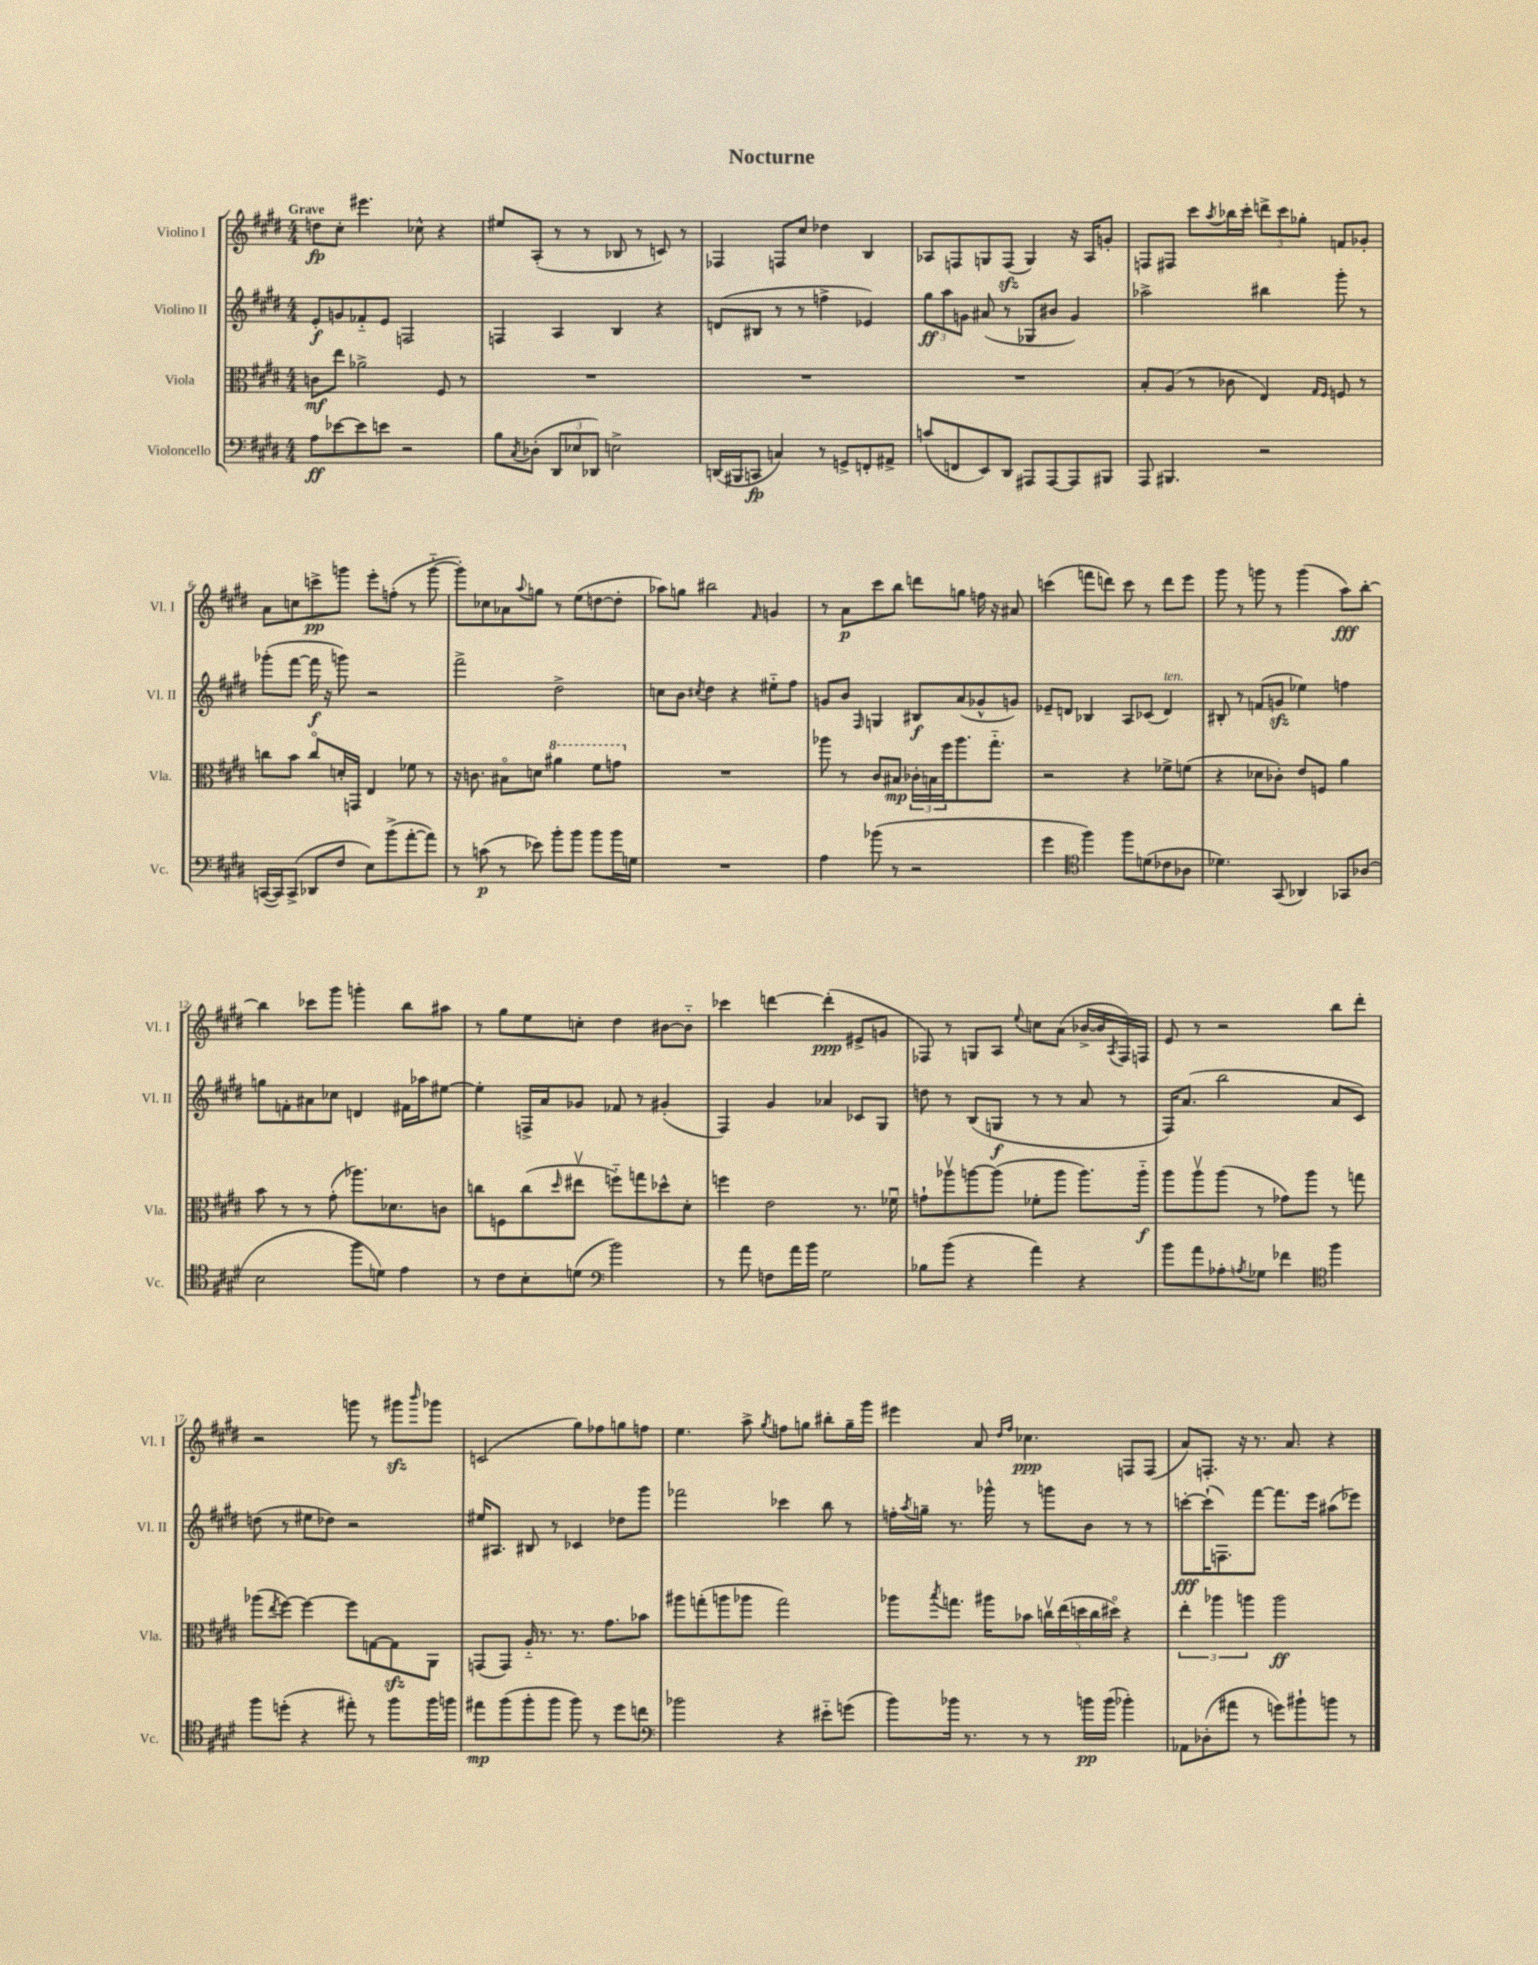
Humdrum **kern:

**kern	**dynam	**kern	**dynam	**kern	**dynam	**kern	**dynam
*part4	*part4	*part3	*part3	*part2	*part2	*part1	*part1
*staff4	*staff4	*staff3	*staff3	*staff2	*staff2	*staff1	*staff1
*I"Violoncello	*	*I"Viola	*	*I"Violino II	*	*I"Violino I	*
*I'Vc.	*	*I'Vla.	*	*I'Vl. II	*	*I'Vl. I	*
*clefF4	*	*clefC3	*	*clefG2	*	*clefG2	*
*k[f#c#g#d#]	*	*k[f#c#g#d#]	*	*k[f#c#g#d#]	*	*k[f#c#g#d#]	*
*M4/4	*	*M4/4	*	*M4/4	*	*M4/4	*
=1	=1	=1	=1	=1	=1	=1	=1
!	!	!	!	!	!	!LO:TX:a:B:t=Grave	!
8A\L	ff	8cn\L	mf	8e'/L	f	8ddn\L	fp
[8e-X\	.	8ee\J	.	8gn/	.	8cc#'\J	.
8e-\]	.	2a-X^\	.	8f-X/	.	4.eee#X\	.
8en\J	.	.	.	8e/J	.	.	.
2r	.	.	.	2Fn/	.	.	.
.	.	.	.	.	.	8cc-X^^\	.
.	.	8F#/	.	.	.	4r	.
.	.	8r	.	.	.	.	.
=2	=2	=2	=2	=2	=2	=2	=2
8B\L	.	1r	.	4Fn/	.	8ee#X/L	.
8qC#/	.	.	.	.	.	.	.
(8D-X'\J	.	.	.	.	.	(8A'/J	.
12DD#/L	.	.	.	4A/	.	8r	.
12E-X/	.	.	.	.	.	.	.
.	.	.	.	.	.	8r	.
12DD-X/J)	.	.	.	.	.	.	.
2En^\	.	.	.	4B/	.	8B-X/	.
.	.	.	.	.	.	8r	.
.	.	.	.	4r	.	8cn/)	.
.	.	.	.	.	.	8r	.
=3	=3	=3	=3	=3	=3	=3	=3
(16DDn/LL	.	1r	.	(8dn/L	.	4F-X/	.
16BBB#X/J	.	.	.	.	.	.	.
8CCn/J	fp	.	.	8B#X/J	.	.	.
4Cn/)	.	.	.	8r	.	8Fn/L	.
.	.	.	.	8r	.	8cc#/J	.
8r	.	.	.	4ffn^\	.	4dd-X\	.
8GGn^/L	.	.	.	.	.	.	.
8FFn'/	.	.	.	4e-X/)	.	4B/	.
8AA#X^/J	.	.	.	.	.	.	.
=4	=4	=4	=4	=4	=4	=4	=4
(8cn/L	.	1r	.	12gg#\L	ff	8A-X/L	.
.	.	.	.	12aa\	.	.	.
8FFn/	.	.	.	.	.	8Fn/	.
.	.	.	.	12gn\J	.	.	.
8EE/)	.	.	.	(8a#X/	.	8Gn/	.
8DD#/J	.	.	.	8r	.	(8Fzz/J	.
8AAA#X/L	.	.	.	8G-X/L	.	4G/)	.
[8AAA#/	.	.	.	8b#X/J	.	.	.
8AAA#/]	.	.	.	4g/)	.	16r	.
.	.	.	.	.	.	16A-/KL	.
8BBB#X/J	.	.	.	.	.	8gn'/J	.
=5	=5	=5	=5	=5	=5	=5	=5
8AAA/	.	8B'/L	.	2aa-X^\	.	8Fn/L	.
4.BBB#X/	.	(8A/J	.	.	.	8F#X/J	.
.	.	8r	.	.	.	8ccc#\L	.
.	.	.	.	.	.	8qaa/	.
.	.	8c-X\	.	.	.	16bb-X\L	.
.	.	.	.	.	.	16ccc#'\JJ	.
2r	.	4E/)	.	4bb#X\	.	12dddn^\L	.
.	.	.	.	.	.	12ccc#\	.
.	.	.	.	.	.	12gg-X'\J	.
.	.	16qqG#/LL	.	.	.	.	.
.	.	16qqF#/JJ	.	.	.	.	.
.	.	8Fn/	.	8ggg#'\	.	8fn/L	.
.	.	8r	.	8r	.	8g-X'/J	.
!!LO:LB:g=z
=6	=6	=6	=6	=6	=6	=6	=6
([16CCn/LL	.	8ccn\L	.	(8ggg-X'\L	.	8a\L	.
16CC/J])	.	.	.	.	.	.	.
(8CC^/J	.	8b\J	.	[8fff#\J	.	8ccn\	.
8DD-X/L	.	8cc/L	.	16fff#\]	f	8cccn^\	pp
.	.	.	.	16r	.	.	.
8F#/J	.	16dn'/L	.	8gggn\)	.	8gggn\J	.
.	.	16GGn/JJ	.	.	.	.	.
8E\L)	.	4E/	.	2r	.	8eee'\L	.
(8b^\	.	.	.	.	.	(8ffn'\J	.
[8a'\	.	8f-X\	.	.	.	8r	.
8a\J])	.	8r	.	.	.	[8ggg\	.
=7	=7	=7	=7	=7	=7	=7	=7
8r	.	16r	.	2fff#^\	.	8ggg'\L])	.
.	.	8.cn\	.	.	.	.	.
(8cn\	p	.	.	.	.	8cc-X\	.
8r	.	8B#X\L	.	.	.	8a-X\	.
.	.	.	.	.	.	8qqaa/	.
8e-X\)	.	8dn\J	.	.	.	8ggn\J	.
*	*	*8va	*	*	*	*	*
8b'\L	.	4aa#X\	.	2dd#^\	.	8r	.
8b\J	.	.	.	.	.	(8ee\L	.
8b\L	.	8ff#\L	.	.	.	[8ddn\	.
16b\L	.	8ggn\J	.	.	.	8dd'\J]	.
16Gn\JJ	.	.	.	.	.	.	.
=8	=8	=8	=8	=8	=8	=8	=8
*	*	*X8va	*	*	*	*	*
1r	.	1r	.	8ccn\L	.	8aa-X\L)	.
.	.	.	.	8b\J	.	8ggn\J	.
.	.	.	.	8qcc#X/	.	.	.
.	.	.	.	4dd#\	.	2bb#X\	.
.	.	.	.	4r	.	.	.
.	.	.	.	.	.	16qqf#/	.
.	.	.	.	8ee#X\L	.	4gn/	.
.	.	.	.	8ff#\J	.	.	.
=9	=9	=9	=9	=9	=9	=9	=9
4A\	.	8aa-X\	.	8gn/L	.	8r	.
.	.	8r	.	8b/J	.	8a\L	p
.	.	.	.	16qqF#/	.	.	.
(8b-X\	.	8c#/L	.	4Gn/	.	8ccc#\	.
8r	.	8B#X/J	mp	.	.	8bb\J	.
2r	.	24c-X'\LL	.	8B#X/L	f	8dddn\L	.
.	.	24Bn\	.	.	.	.	.
.	.	24ff#\J	.	.	.	.	.
.	.	8.aa-\	.	(8a/	.	8ggn\J	.
.	.	.	.	8g-X^^/	.	16ffn\	.
.	.	8.gg#\J	.	.	.	16r	.
.	.	.	.	8gn/J)	.	8a#X/	.
=10	=10	=10	=10	=10	=10	=10	=10
4g#\	.	2r	.	8e-X~/L	.	(4cccn\	.
.	.	.	.	8dn/J	.	.	.
*clefC4	*	*	*	*	*	*	*
4ff#\)	.	.	.	4B-X/	.	8fffn\L	.
.	.	.	.	.	.	8dddn\J)	.
8ff#\L	.	4r	.	8A/L	.	8ccc\	.
(8dn\	.	.	.	(8c-X/J	.	8r	.
!	!	!	!	!LO:TX:a:i:t=ten.	!	!	!
8c-X\	.	8f-X^\L	.	4d/)	.	8ddd\L	.
8A-X\J	.	(8fn\J	.	.	.	8eee\J	.
=11	=11	=11	=11	=11	=11	=11	=11
4.d-X\)	.	4r	.	8B#X'/	.	8ggg#\	.
.	.	.	.	8r	.	8r	.
.	.	8d-X\L	.	(8fn/L	.	8gggn\	.
(8GG#/	.	8c-X'\J)	.	8gnzz/J	.	8r	.
4AA-X/)	.	8e/L	.	4ee-X\)	.	(4ggg\	.
.	.	8Fn/J	.	.	.	.	.
8GG-X/L	.	4a\	.	4ffn\	.	8aa\L)	fff
(8A-X/J	.	.	.	.	.	[8bb'\J	.
!!LO:LB:g=z
=12	=12	=12	=12	=12	=12	=12	=12
2B\	.	8b\	.	8ggn\L	.	4bb\]	.
.	.	8r	.	8fn'\	.	.	.
.	.	8r	.	8a#X\	.	8ccc-X\L	.
.	.	(8g#'\	.	8cc-X\J	.	8ggg#\J	.
8ff#\L	.	8.aa-X\L)	.	4dn/	.	4gggn'\	.
8dn\J)	.	.	.	.	.	.	.
.	.	8.d-X\	.	.	.	.	.
4e\	.	.	.	16f#X\LL	.	8bb\L	.
.	.	.	.	16aa-X\J	.	.	.
.	.	8cn\J	.	[8ee#X\J	.	8aa#X\J	.
=13	=13	=13	=13	=13	=13	=13	=13
8r	.	8ccn\L	.	4ee#'\]	.	8r	.
8c#\L	.	8Fn\	.	.	.	8gg#\L	.
8B'\	.	(8cc\	.	16Fn^/LL	.	8ee\	.
.	.	.	.	16a/J	.	.	.
.	.	16qqdd#/	.	.	.	.	.
(8dn\J	.	8ee#Xv\J	.	8g-X/J	.	8ccn'\J	.
*clefF4	*	*	*	*	*	*	*
2b\)	.	8ffn\L)	.	8f-X/	.	4dd#\	.
.	.	8ggn\	.	8r	.	.	.
.	.	8dd-X^^\	.	(4g#X'/	.	[8b#X\L	.
.	.	8d#'\J	.	.	.	8b#\J]	.
=14	=14	=14	=14	=14	=14	=14	=14
8r	.	4ffn\	.	4F#/)	.	4ccc-X\	.
8a\	.	.	.	.	.	.	.
8Fn\L	.	2e\	.	4g#/	.	[4dddn\	.
16a\L	.	.	.	.	.	.	.
16b\JJ	.	.	.	.	.	.	.
2G#\	.	.	.	4a-X/	.	(4ddd'\]	ppp
.	.	8.r	.	8c-X/L	.	8e#X^/L	.
.	.	.	.	8G#/J	.	8gn/J	.
.	.	16f-Xu\	.	.	.	.	.
=15	=15	=15	=15	=15	=15	=15	=15
8B-X\L	.	8gn`\L	.	8ddn\	.	8F-X/)	.
(8b\J	.	8aa-Xv\	.	8r	.	8r	.
4r	.	[8aan\	.	(8B/L	.	8Gn/L	.
.	.	(8aa\J]	.	8Gn/J	f	8A/J	.
.	.	.	.	.	.	8qqee/	.
4a\)	.	8f-X'\L	.	8r	.	8ccn\L	.
.	.	8aa\J	.	8r	.	(8a\J	.
4r	.	8.aa\L)	.	8a/	.	[16b-X^/LL	.
.	.	.	.	.	.	16b-/]	.
.	.	.	.	.	.	8qA/	.
.	.	.	.	8r	.	16F-/)	.
.	.	16aa\Jk	f	.	.	16Fn/JJ	.
=16	=16	=16	=16	=16	=16	=16	=16
8b\L	.	8aa\L	.	16F#/KL)	.	8e/	.
.	.	.	.	(8.a/J	.	.	.
8a\	.	8aav\	.	.	.	8r	.
8A-X'\	.	(8aa\J	.	2bb\	.	2r	.
8qAn/	.	.	.	.	.	.	.
8G-X\J	.	8r	.	.	.	.	.
4f-X\	.	8g-X\L)	.	.	.	.	.
.	.	8aa\J	.	.	.	.	.
*clefC4	*	*	*	*	*	*	*
4ff#\	.	8r	.	8a/L	.	8bb\L	.
.	.	8ggn\	.	8c#/J)	.	8ddd#'\J	.
!!LO:LB:g=z
=17	=17	=17	=17	=17	=17	=17	=17
8ff#\L	.	(8aa-X\L	.	(8ddn\	.	2r	.
.	.	8qee/	.	.	.	.	.
(8ddn'\J	.	[8ff#\J)	.	8r	.	.	.
4r	.	4ff#\_	.	8ee#X\L	.	.	.
.	.	.	.	8dd-X\J)	.	.	.
8ee#X'\)	.	8ff#\L]	.	2r	.	8gggn\	.
8r	.	[8Gn\	.	.	.	8r	.
8ff#\L	.	8Gzz\]	.	.	.	8ggg#Xzz\L	.
.	.	.	.	.	.	16qqbbb/	.
16ff#\L	.	8AA\J	.	.	.	8ggg-X\J	.
16ffn\JJ	.	.	.	.	.	.	.
=18	=18	=18	=18	=18	=18	=18	=18
8ee#X\L	mp	(8GGn/L	.	16ee#X/KL	.	(2cn/	.
.	.	.	.	8.A#X/J	.	.	.
(8ff#\	.	8GG/J)	.	.	.	.	.
8ff#'\	.	16A/	.	8B#X/	.	.	.
.	.	8.r	.	.	.	.	.
8ff#\J	.	.	.	8r	.	.	.
8ff#\)	.	8.r	.	4c-X/	.	8gg#\L)	.
8r	.	.	.	.	.	8ff-X\	.
.	.	8.g#\L	.	.	.	.	.
8dd#\L	.	.	.	8dd-X\L	.	8ggn\	.
8ccn\J	.	8b-X\J	.	8ggg#\J	.	8ffn\J	.
=19	=19	=19	=19	=19	=19	=19	=19
*clefF4	*	*	*	*	*	*	*
2b-X\	.	8aa#X\L	.	2fff-X\	.	4.ee\	.
.	.	(8ggn'\	.	.	.	.	.
.	.	8aan\	.	.	.	.	.
.	.	8aa-X\J	.	.	.	8aa^\	.
.	.	.	.	.	.	8qgg#/	.
4r	.	2gg\)	.	4ccc-X\	.	8ffn\L	.
.	.	.	.	.	.	8ggn\J	.
8e#X\L	.	.	.	8bb\	.	8bb#X'\L	.
(8gn\J	.	.	.	8r	.	16gg~\L	.
.	.	.	.	.	.	16ggg#\JJ	.
=20	=20	=20	=20	=20	=20	=20	=20
8b\L)	.	8aa-X\L	.	16ffn'\LL	.	4eee#X\	.
.	.	.	.	8qaa/	.	.	.
.	.	.	.	16ggn~\JJ	.	.	.
.	.	8qbb/	.	.	.	.	.
16b-X\Jk	.	8.ggn\J	.	8.r	.	.	.
8.r	.	.	.	.	.	.	.
.	.	.	.	.	.	8a/	.
.	.	16aa#X\KL	.	16ggg-X^^\	.	.	.
.	.	.	.	.	.	16qqdd#/LL	.
.	.	.	.	.	.	16qqff#/JJ	.
8r	.	8b-X\J	.	8r	.	4.cc-X\	ppp
8r	.	20ccnv\LL	.	8gggn\L	.	.	.
.	.	(20ee\	.	.	.	.	.
.	.	20ddn\	.	.	.	.	.
16bn\LL	pp	.	.	8b\J	.	.	.
.	.	20cc\	.	.	.	.	.
(16b\JJ	.	.	.	.	.	.	.
.	.	20dd#X\JJ)	.	.	.	.	.
4b-X'\)	.	4r	.	8r	.	8Fn/L	.
.	.	.	.	8r	.	(8F/J	.
=21	=21	=21	=21	=21	=21	=21	=21
8AA-X\L	.	6ee'\	.	[8cccn'\L	fff	8a/L)	.
(8D-X'\	.	.	.	(16ccc`\K]	.	8.Fn'/J	.
.	.	6aa-X\	.	.	.	.	.
.	.	.	.	8.Fn\)	.	.	.
8a#X\J	.	.	.	.	.	.	.
.	.	.	.	.	.	16r	.
.	.	6aan\	.	.	.	.	.
8r	.	.	.	[8fff#\J	.	8.r	.
8gn\L)	.	2aa\	ff	8.fff#\L]	.	.	.
.	.	.	.	.	.	8.a/	.
8b#X`\	.	.	.	.	.	.	.
.	.	.	.	16eee\Jk	.	.	.
8bn\J	.	.	.	(8aa#X\L	.	4r	.
8r	.	.	.	8eee-X\J)	.	.	.
==	==	==	==	==	==	==	==
*-	*-	*-	*-	*-	*-	*-	*-
